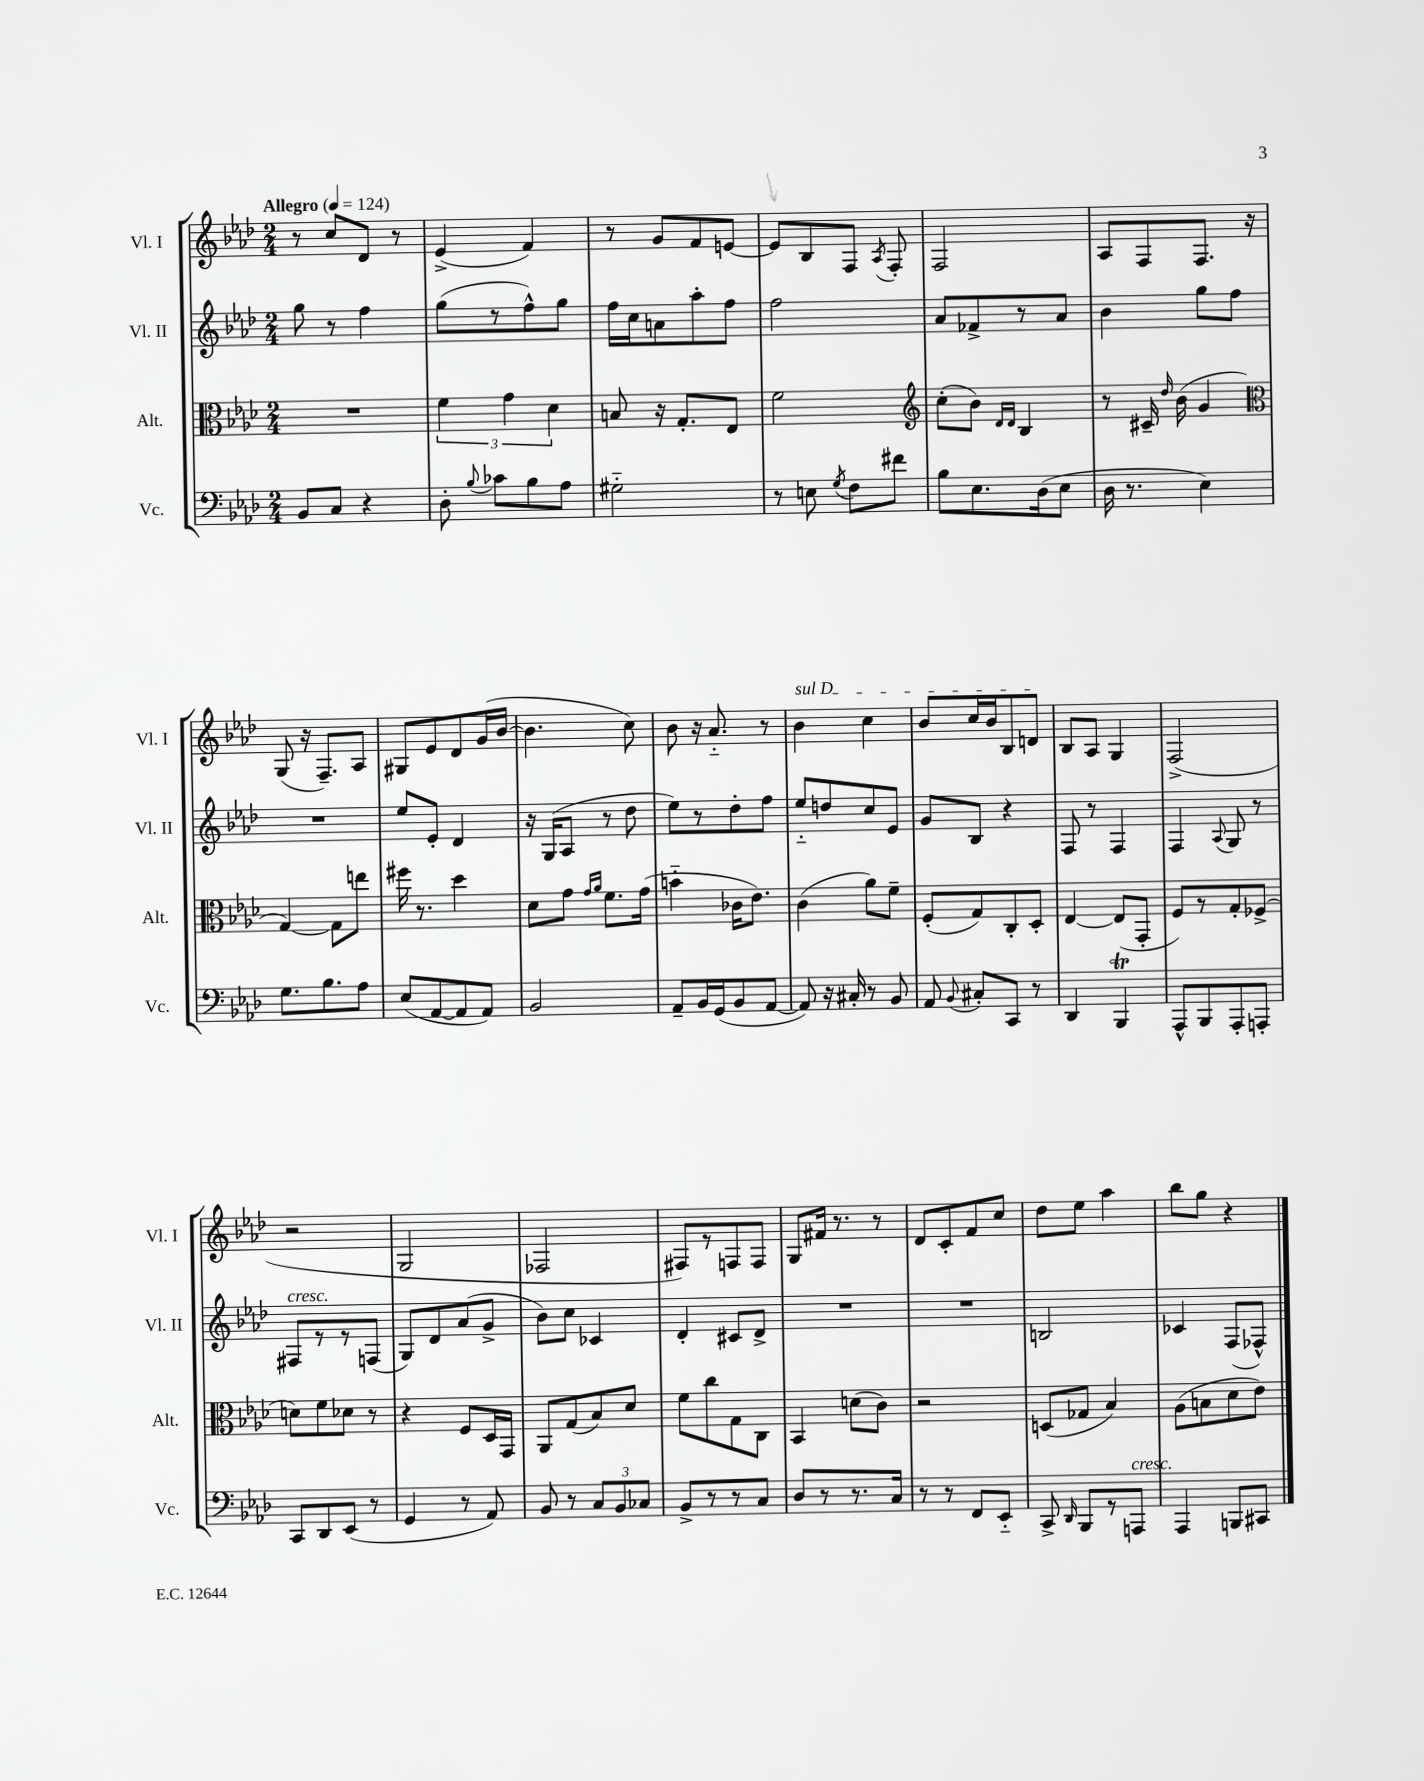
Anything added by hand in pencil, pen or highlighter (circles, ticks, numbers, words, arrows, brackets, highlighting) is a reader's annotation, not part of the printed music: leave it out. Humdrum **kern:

**kern	**kern	**kern	**kern
*staff4	*staff3	*staff2	*staff1
*clefF4	*clefC3	*clefG2	*clefG2
*k[b-e-a-d-]	*k[b-e-a-d-]	*k[b-e-a-d-]	*k[b-e-a-d-]
*M2/4	*M2/4	*M2/4	*M2/4
*MM124	*MM124	*MM124	*MM124
8BB-	2r	8gg	8r
8C	.	8r	8cc
4r	.	4ff	8d-
.	.	.	8r
=	=	=	=
8D-'	6f	(8gg	(4e-^
8qqB-	.	.	.
8c-	.	8r	.
.	6g	.	.
8B-	.	8ff^^)	4f)
.	6d-	.	.
8A-	.	8gg	.
=	=	=	=
2G#'~	8B	16ff	8r
.	.	16cc	.
.	16r	8a	8g
.	8.G'	.	.
.	.	8aa-'	8f
.	8E-	8ff	[8e
=	=	=	=
8r	2f	2ff	8e]
8E	.	.	8B-
8qG	.	.	.
8F	.	.	8F
.	.	.	8qA-
8f#	.	.	8F'
=	=	=	=
*	*clefG2	*	*
8B-	(8cc'	8a-	2F
8.E-	8b-)	8f-^	.
.	16qqd-	.	.
.	16qqd-	.	.
.	4B-	8r	.
(16D-	.	.	.
8E-	.	8a-	.
=	=	=	=
16D-	8r	4b-	8A-
8.r	.	.	.
.	16c#~	.	8F
.	16qqdd-	.	.
.	(16b-	.	.
4E-)	4g	8gg	8.F
.	.	8ff	.
.	.	.	16r
=	=	=	=
*	*clefC3	*	*
8.G	[4G)	2r	(8G
.	.	.	16r
8.B-	.	.	8.F~)
.	8G]	.	.
8A-	8ee	.	8A-
=	=	=	=
(8E-	16ff#	8ee-	8G#
.	8.r	.	.
[8AA-	.	8e-'	8e-
8AA-]	4dd-	4d-	8d-
8AA-)	.	.	(16g
.	.	.	[16b-
=	=	=	=
2BB-	8d-	16r	4.b-]
.	.	(16G	.
.	8g	8A-	.
.	16qqg	.	.
.	16qqa-	.	.
.	8.f	8r	.
.	.	8dd-	8cc)
.	(16g	.	.
=	=	=	=
8AA-~	4b'~	8ee-)	8b-
16BB-	.	8r	16r
(16GG	.	.	8.a-'~
8BB-	16c-	8dd-'	.
.	8.e-)	.	.
[8AA-	.	8ff	8r
=	=	=	=
8AA-])	(4c	8ee-'~	4b-
16r	.	8dd	.
16C#'	.	.	.
8r	8a-)	8cc	4cc
8BB-	8f~	8e-	.
=	=	=	=
8AA-	(8F'	8g	8b-
8qqBB-	.	.	.
8C#'	8G)	8B-	16cc
.	.	.	16b-
8CC	8C'	4r	8B-
8r	8D-'	.	8d
=	=	=	=
4DD-	[4E-	8F	8B-
.	.	8r	8A-
4BBB-	(8E-]	4F	4G
.	8GG'	.	.
=	=	=	=
8AAA-^^	8F)	4F	(2F^
8BBB-	8r	.	.
.	.	8qqA-	.
8AAA-'	8G'	8G	.
8AAA'	(8F-^	8r	.
=	=	=	=
8CC	8d)	8F#	2r
8DD-	8f	8r	.
(8EE-	8d-	8r	.
8r	8r	(8F	.
=	=	=	=
4GG	4r	8G)	2G
.	.	8d-	.
8r	8F	(8a-	.
8AA-)	16D-	8g^	.
.	16GG	.	.
=	=	=	=
8BB-	8AA-	8b-)	2F-
8r	(8G	8cc	.
12C	8B-)	4c-	.
12BB-	.	.	.
.	8d-	.	.
12C-	.	.	.
=	=	=	=
8BB-^	8f	4d-'	8F#)
8r	8cc	.	8r
8r	8G	8c#	8F
8C	8C	8d-^	8F
=	=	=	=
8D-	4BB-	2r	8G
8r	.	.	16f#
.	.	.	8.r
8.r	(8d	.	.
.	8c)	.	8r
16C	.	.	.
=	=	=	=
8r	2r	2r	8d-
8r	.	.	8c'
8FF	.	.	8f
8EE-'~	.	.	8cc
=	=	=	=
8CC^	(8D	2B	8dd-
16qqDD-	.	.	.
8BBB-	8G-	.	8ee-
8r	4B-)	.	4aa-
8AAA	.	.	.
=	=	=	=
4AAA-	(8A-	4c-	8bb-
.	8B	.	8gg
8BBB	8d-	(8F	4r
8CC#	8e-)	8F-^^)	.
==	==	==	==
*-	*-	*-	*-
